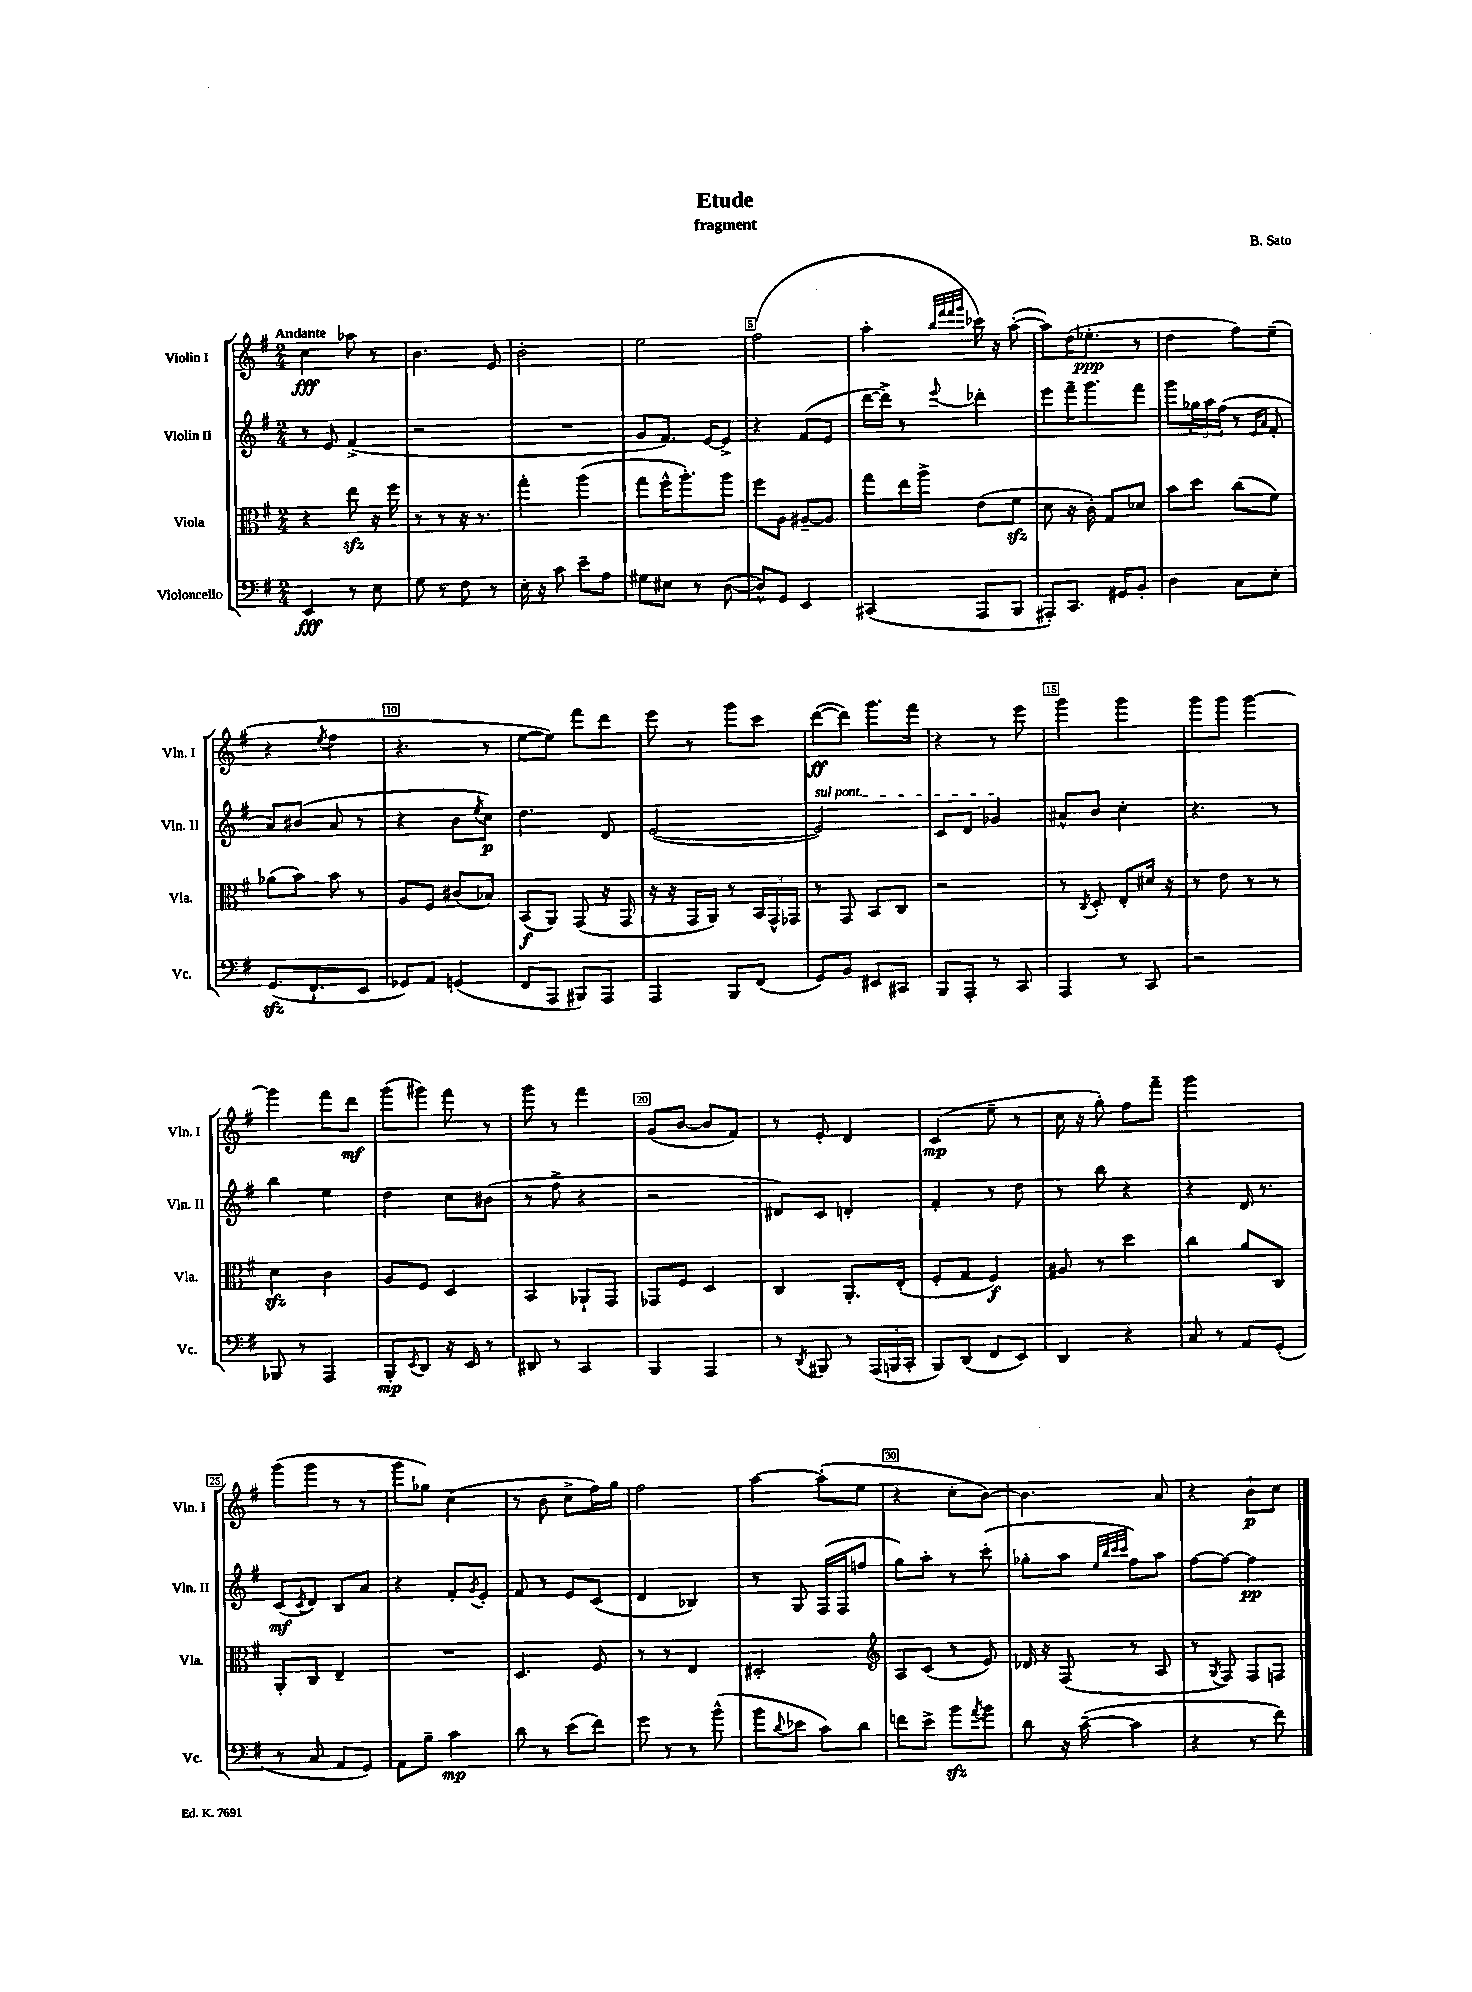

**kern	**kern	**kern	**kern
*staff4	*staff3	*staff2	*staff1
*clefF4	*clefC3	*clefG2	*clefG2
*k[f#]	*k[f#]	*k[f#]	*k[f#]
*M2/4	*M2/4	*M2/4	*M2/4
4EE	4r	8r	4cc
.	.	8e	.
8r	8ee	(4f#^	8aa-
8E	16r	.	8r
.	16ff#	.	.
=	=	=	=
8G	8r	2r	4.b
8r	8r	.	.
8F#	16r	.	.
.	8.r	.	.
8r	.	.	8e
=	=	=	=
16E'	4gg'	2r	2b'
16r	.	.	.
8c	.	.	.
8e~	(4aa	.	.
8A	.	.	.
=	=	=	=
8G#	8gg	8g	2ee
8E#	16ff#^^	8.f#)	.
.	8.aa')	.	.
8r	.	.	.
.	.	[16e	.
([8D	8aa	8e^]	.
=	=	=	=
8D^^])	8ff#	4r	(2ff#
8GG	8A	.	.
4EE	[8A#~	(8f#	.
.	8A#]	8e	.
=	=	=	=
(4CC#	8gg	[16ddd	4aa'
.	.	16ddd^])	.
.	16ee	8r	.
.	16aa^	.	.
.	.	.	32qqbb
.	.	.	32qqfff#
.	.	.	32qqfff#
.	.	8qqeee	32qqggg
8AAA	(8e	4ddd-'	16ccc-)
.	.	.	16r
8BBB	8f#	.	([8aa'
=	=	=	=
8AAA#')	8d	8eee	8aa])
8.CC	16r	16fff#~	(16dd
.	16c')	8.ggg	8.ee-'
.	8G	.	.
16GG#	.	.	.
8BB'	8d-	8fff#	8r
=	=	=	=
4D	8b	8ggg	4dd
.	8dd	24gg-	.
.	.	24aa	.
.	.	(24ff#	.
8C	(8cc	8r	8ff#)
.	.	16qqe	.
.	.	16qqa	.
8E'	8f#)	8f#'	(8ee~
=	=	=	=
(8.GG	(8a-	8a)	4r
.	8b)	(8b#	.
8.FF#`	.	.	.
.	.	.	8qee
.	8b	8a	4ff#
8EE	8r	8r	.
=	=	=	=
8GG-)	8A	4r	4.r
8AA	8F#	.	.
(4GG	(8c#	8b	.
.	.	8qee	.
.	8B-)	8cc)	8r
=	=	=	=
8FF#	(8BB	4.dd	[8ee
8AAA	8AA)	.	8ee])
8BBB#)	(8GG	.	8fff#
8AAA	16r	8d	8ddd
.	16GG	.	.
=	=	=	=
4AAA	16r	([2e	8eee
.	16r	.	.
.	16GG	.	8r
.	16AA)	.	.
8BBB	8r	.	8ggg
(8FF#	24BB	.	8ccc
.	24GG^^	.	.
.	24GG-	.	.
=	=	=	=
8GG)	8r	2e])	([8ddd
8BB	8GG	.	8ddd])
8EE#	8BB	.	8.ggg
8CC#	8C	.	.
.	.	.	16fff#
=	=	=	=
8BBB	2r	8c	4r
8AAA'	.	8d	.
8r	.	4g-	8r
8CC	.	.	8eee
=	=	=	=
4AAA	8r	8a#^^	4ggg
.	8qC	.	.
.	8D'	8b	.
8r	8E'	4cc'	4ggg
8CC	16d#	.	.
.	16r	.	.
=	=	=	=
2r	8r	4.r	8ggg
.	8e	.	8ggg
.	8r	.	[4ggg
.	8r	8r	.
=	=	=	=
8BBB-	4d	4bb	4ggg]
8r	.	.	.
4AAA	4c	4ee	8fff#
.	.	.	8ddd
=	=	=	=
8BBB'	8A	4dd	(8ggg
8qEE	.	.	.
8DD	8F#	.	8ggg#)
16r	4D	8cc	8fff#
16EE	.	.	.
8r	.	(8b#	8r
=	=	=	=
8DD#	4BB	8r	8ggg
8r	.	8ff#^	8r
4CC	8AA-`	4r	4fff#
.	8GG	.	.
=	=	=	=
4BBB	8GG-	2r	(8g
.	8F#	.	[8b
4AAA	4D	.	8b]
.	.	.	8f#)
=	=	=	=
8r	4C	8d#)	8r
8qDD	.	.	.
8BBB#	.	8c	8e'
8r	8.AA'	4d'	4d
(24AAA	.	.	.
24BBB	.	.	.
.	(16E'	.	.
24CC'	.	.	.
=	=	=	=
8BBB)	8F#'	4f#'	(4c
(8DD	8G	.	.
8FF#	4F#)	8r	8ee~
8EE)	.	8dd	8r
=	=	=	=
4DD	8A#	8r	16cc
.	.	.	16r
.	8r	8bb	8gg')
4r	4dd	4r	8ff#
.	.	.	8fff#~
=	=	=	=
8C	4cc	4r	2ggg
8r	.	.	.
8AA	8a	16d	.
.	.	8.r	.
(8GG'	8C	.	.
=	=	=	=
8r	8AA'	(8c	(8ggg
.	.	8qc	.
8C	8C	8d)	8ggg
8AA	4E~	8B	8r
8GG)	.	8a	8r
=	=	=	=
8AA	2r	4r	8ggg
8B~	.	.	8gg-)
4c	.	8f#'	(4cc
.	.	8qg	.
.	.	8e'	.
=	=	=	=
8d	4.D	8f#	8r
8r	.	8r	8b
(8e	.	8e	8cc^
8f#)	8F#	(8c	16ff#)
.	.	.	16gg
=	=	=	=
8g	8r	4d	2ff#
8r	8r	.	.
8r	4E	4B-)	.
(8b^^	.	.	.
=	=	=	=
8b	2D#'	8r	[4aa
8qqd	.	.	.
8e-	.	8G	.
8c)	.	(16F#	(8aa']
.	.	16F#	.
8d	.	8ff	8ee
=	=	=	=
*	*clefG2	*	*
8f	8A	8gg)	4r
8e^	(8c	8aa'	.
8b	8r	8r	8cc'
8qa	.	.	.
8b	8e)	(8ccc'	[8b)
=	=	=	=
8d	16d-	8gg-'	4.b]
.	16r	.	.
16r	(8F#	8aa	.
([16c~	.	.	.
.	.	32qqee	.
.	.	32qqbb	.
.	.	32qqccc	.
.	.	32qqccc	.
4c]	8r	8ff#)	.
.	8A	8aa	8a
=	=	=	=
4r	8r	[8ff#	4r
.	8qG	.	.
.	8F#)	8ff#_	.
8r	8F#	4ff#]	8b`
8f#)	8F	.	8cc
==	==	==	==
*-	*-	*-	*-
